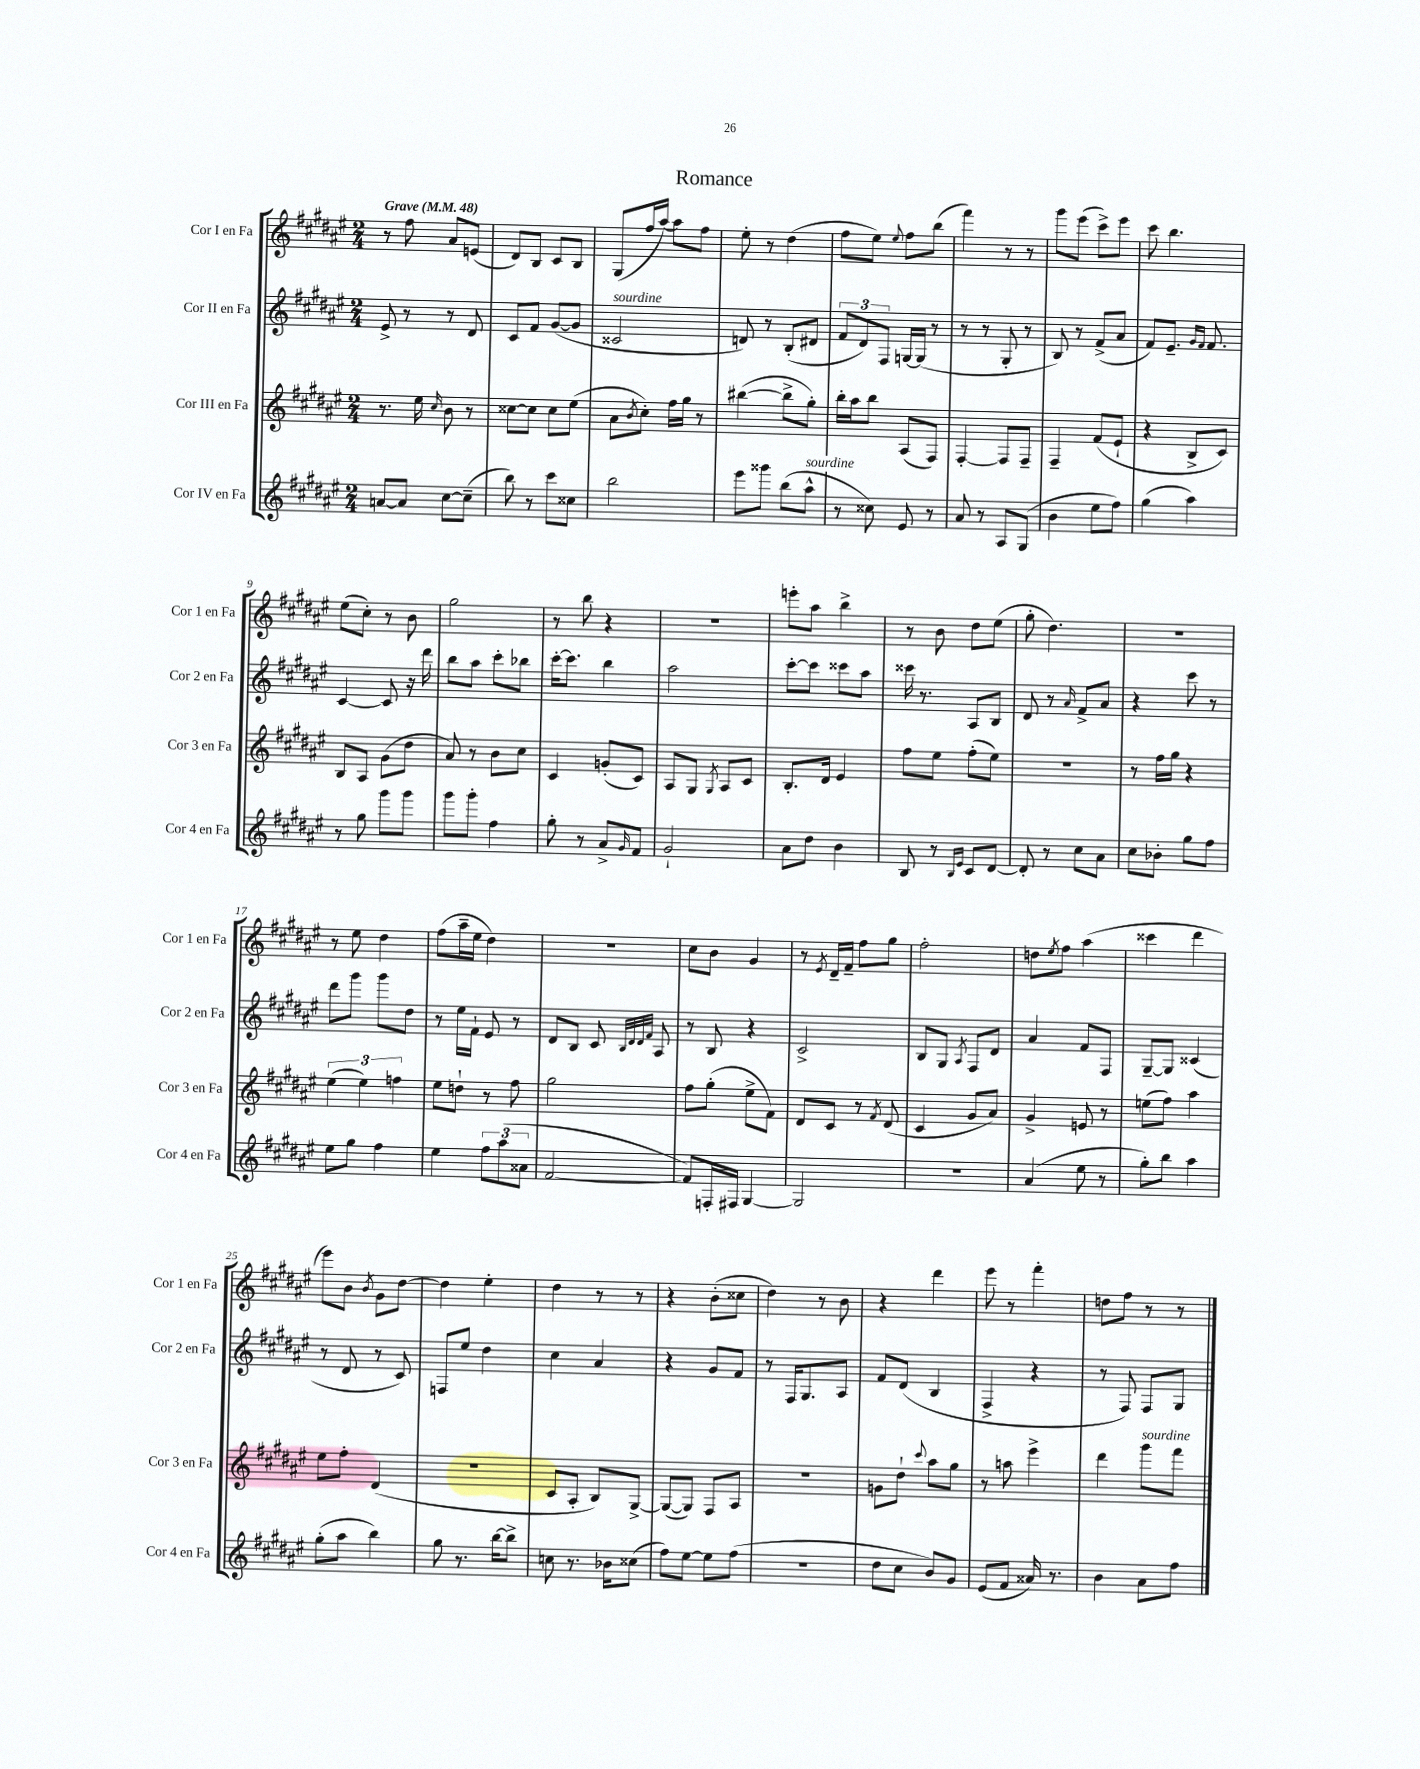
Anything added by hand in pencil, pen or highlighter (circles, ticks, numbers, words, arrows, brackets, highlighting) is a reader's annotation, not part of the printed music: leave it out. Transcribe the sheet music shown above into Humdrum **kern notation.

**kern	**kern	**kern	**kern
*part4	*part3	*part2	*part1
*staff4	*staff3	*staff2	*staff1
*I"Cor IV en Fa	*I"Cor III en Fa	*I"Cor II en Fa	*I"Cor I en Fa
*I'Cor 4 en Fa	*I'Cor 3 en Fa	*I'Cor 2 en Fa	*I'Cor 1 en Fa
*clefG2	*clefG2	*clefG2	*clefG2
*k[f#c#g#d#a#e#]	*k[f#c#g#d#a#e#]	*k[f#c#g#d#a#e#]	*k[f#c#g#d#a#e#]
*M2/4	*M2/4	*M2/4	*M2/4
*MM48	*MM48	*MM48	*MM48
=1	=1	=1	=1
!	!	!	!LO:TX:a:B:t=Grave
[8an/L	8.r	8e#^/	8r
8a/J]	.	8r	8ff#\
.	16ee#\	.	.
.	16qqcc#/	.	.
[8cc#\L	8b\	8r	8a#/L
(8cc#~\J]	8r	8d#/	(8en/J
=2	=2	=2	=2
8bb\)	[8cc##X\L	8c#/L	8d#/L)
8r	8cc##\J]	8f#/J	8B/J
8ccc#\L	8cc##\L	([8g#/L	8c#/L
8cc##X\J	(8ee#\J	8g#/J]	8B/J
=3	=3	=3	=3
!	!	!LO:TX:a:i:t=sourdine	!
2bb\	8a#\L	2c##X/	(8G#/L
.	8qb/	.	.
.	8cc#'\J)	.	16ff#/L
.	.	.	[16aa#/JJ)
.	16ff#\LL	.	8aa#\L]
.	16gg#\JJ	.	.
.	8r	.	8ff#\J
=4	=4	=4	=4
8eee#\L	([4bb#X\	8dn/)	8ee#'\
8ggg##X\J	.	8r	8r
(8bb\L	8bb#^\L]	(8B'/L	(4dd#\
!LO:TX:a:i:t=sourdine	!	!	!
8aa#^^\J	8gg#'\J)	8d#X/J	.
=5	=5	=5	=5
8r	16bb'\LL	12f#/L	8ff#\L
.	16aa#\J	.	.
.	.	12d#/)	.
8cc##X\)	8bb\J	.	8ee#\J)
.	.	12F#/J	.
.	.	.	8qqee#/
8e#/	(8A#/L	[16Gn/LL	8ff#\L
.	.	(16G/JJ]	.
8r	8F#/J)	8r	(8bb\J
=6	=6	=6	=6
8a#/	[4F#'/	8r	4fff#\)
8r	.	8r	.
8A#/L	8F#/L]	8G#'/	8r
(8G#/J	8F#~/J	8r	8r
=7	=7	=7	=7
4b\	4F#~/	8B/)	8ggg#\L
.	.	8r	(8eee#\J
8ee#\L	(8f#/L	(8f#^/L	8ccc#^\L)
8ff#\J)	8e#`/J	8a#/J	8eee#\J
=8	=8	=8	=8
(4gg#\	4r	8f#/L)	8ccc#\
.	.	8.e#~/J	4.bb\
4aa#\)	8B^/L	.	.
.	.	16qqg#/LL	.
.	.	16qqf#/JJ	.
.	.	8.f#/	.
.	8c#/J)	.	.
!!LO:LB:g=z
=9	=9	=9	=9
8r	8B/L	[4c#/	(8ee#\L
8gg#\	8A#/J	.	8cc#'\J)
8ggg#\L	(8g#\L	8c#/]	8r
8ggg#\J	8dd#\J	16r	8b\
.	.	16ddd#\	.
=10	=10	=10	=10
8ggg#\L	8a#/)	8bb\L	2gg#\
8ggg#'\J	8r	8aa#\J	.
4ff#\	8b\L	8ccc#'\L	.
.	8cc#\J	8bb-X\J	.
=11	=11	=11	=11
8gg#'\	4c#/	[16ccc#'\KL	8r
.	.	8.ccc#\J]	.
8r	.	.	8bb\
8a#^/L	(8gn'/L	4bb\	4r
16qqg#/	.	.	.
8f#/J	8c#/J)	.	.
=12	=12	=12	=12
2g#`/	8A#/L	2aa#\	2r
.	8G#/J	.	.
.	8qG#/	.	.
.	8A#/L	.	.
.	8c#/J	.	.
=13	=13	=13	=13
8a#\L	8.B'/L	[8ccc#'\L	8eeen'\L
8dd#\J	.	8ccc#\J]	8aa#\J
.	16d#/Jk	.	.
4b\	4e#/	8ccc##X\L	4bb^\
.	.	8aa#\J	.
=14	=14	=14	=14
8B/	8ff#\L	16ccc##X\	8r
.	.	8.r	.
8r	8ee#\J	.	8b\
16qqB/LL	.	.	.
16qqe#/JJ	.	.	.
8c#/L	(8ff#'\L	8A#/L	8dd#\L
[8d#/J	8ee#\J)	8B/J	(8ee#\J
=15	=15	=15	=15
8d#'/]	2r	8d#/	8gg#'\
8r	.	8r	4.dd#\)
.	.	16qqa#/	.
8cc#\L	.	8f#^/L	.
8a#\J	.	8a#/J	.
=16	=16	=16	=16
8cc#\L	8r	4r	2r
8b-X'\J	16ff#\LL	.	.
.	16gg#\JJ	.	.
8gg#\L	4r	8ccc#\	.
8ff#\J	.	8r	.
!!LO:LB:g=z
=17	=17	=17	=17
8ee#\L	(6ee#\	8ddd#\L	8r
8gg#\J	.	8ggg#\J	8ee#\
.	6ee#\)	.	.
4ff#\	.	8ggg#\L	4dd#\
.	6ffn\	.	.
.	.	8dd#\J	.
=18	=18	=18	=18
4ee#\	8ee#\L	8r	(8ff#\L
.	8ddn`\J	16ee#\LL	16aa#~\L
.	.	16f#`\JJ	16ee#\JJ
12ff#\L	8r	8e#/	4dd#\)
(12aa#\	.	.	.
.	8ff#\	8r	.
12a##X\J	.	.	.
=19	=19	=19	=19
[2f#/	2gg#\	8d#/L	2r
.	.	8B/J	.
.	.	8c#/	.
.	.	32qqB/LLL	.
.	.	32qqd#/	.
.	.	32qqd#/	.
.	.	32qqf#/JJJ	.
.	.	8A#/	.
=20	=20	=20	=20
8f#/L])	8ff#\L	8r	8cc#\L
16Fn'/L	(8gg#'\J	8B/	8b\J
16F#X/JJ	.	.	.
[4G#/	8ee#^\L	4r	4g#/
.	8f#\J)	.	.
=21	=21	=21	=21
2G#/]	8d#/L	2c#^/	8r
.	.	.	8qe#/
.	8c#/J	.	16d#~/LL
.	.	.	16f#~/JJ
.	8r	.	8ff#\L
.	8qf#/	.	.
.	(8d#/	.	8gg#\J
=22	=22	=22	=22
2r	4c#/	8B/L	2ff#'\
.	.	8G#/J	.
.	.	8qA#/	.
.	8g#/L	8F#/L	.
.	8a#/J)	8d#/J	.
=23	=23	=23	=23
(4a#/	4g#^/	4a#/	8ddn\L
.	.	.	8qee#/
.	.	.	8ff#\J
8ee#\	8en/	8f#/L	(4aa#\
8r	8r	8F#/J	.
=24	=24	=24	=24
8gg#'\L)	(8een\L	[8G#~/L	4ccc##X\
8bb\J	8ff#\J)	8G#/J]	.
4aa#\	4aa#\	(4c##X/	4ddd#\
!!LO:LB:g=z
=25	=25	=25	=25
(8gg#'\L	8ee#\L	8r	8eee#\L)
8aa#\J	8ff#'\J	8d#/	8b\J
.	.	.	8qb/
4bb\)	(4d#/	8r	8g#\L
.	.	8c#/)	[8dd#\J
=26	=26	=26	=26
8gg#\	2r	8Fn/L	4dd#\]
8.r	.	8ee#/J	.
.	.	4dd#\	4ee#'\
[16bb\KL	.	.	.
8bb^\J]	.	.	.
=27	=27	=27	=27
8ccn\	8c#/L	4cc#\	4dd#\
8.r	8A#'/J	.	.
.	8B/L)	4a#/	8r
16b-X\KL	.	.	.
(8cc##X\J	[8G#^/J	.	8r
=28	=28	=28	=28
8ff#\L)	(8G#/L_	4r	4r
[8ee#\J	8G#/J])	.	.
8ee#\L]	8F#/L	8g#/L	(8b'\L
(8ff#\J	8A#/J	8f#/J	8cc##X\J
=29	=29	=29	=29
2r	2r	8r	4dd#\)
.	.	16F#/KL	.
.	.	8.G#/	.
.	.	.	8r
.	.	8A#/J	8b\
=30	=30	=30	=30
8dd#\L	8gn\L	8f#/L	4r
8cc#\J	8dd#`\J	(8d#/J	.
.	8qqccc#/	.	.
8b/L)	8aa#\L	4B/	4ddd#\
8g#/J	8gg#\J	.	.
=31	=31	=31	=31
(8e#/L	8r	4F#^/	8eee#\
8f#/J	8aan\	.	8r
16a##X/)	4eee#^\	4r	4fff#'\
8.r	.	.	.
=32	=32	=32	=32
4b\	4ddd#\	8r	8ddn\L
.	.	8F#/)	8ff#\J
!	!LO:TX:a:i:t=sourdine	!	!
8a#\L	8ggg#\L	8F#/L	8r
8ff#\J	8fff#\J	8G#/J	8r
==	==	==	==
*-	*-	*-	*-
